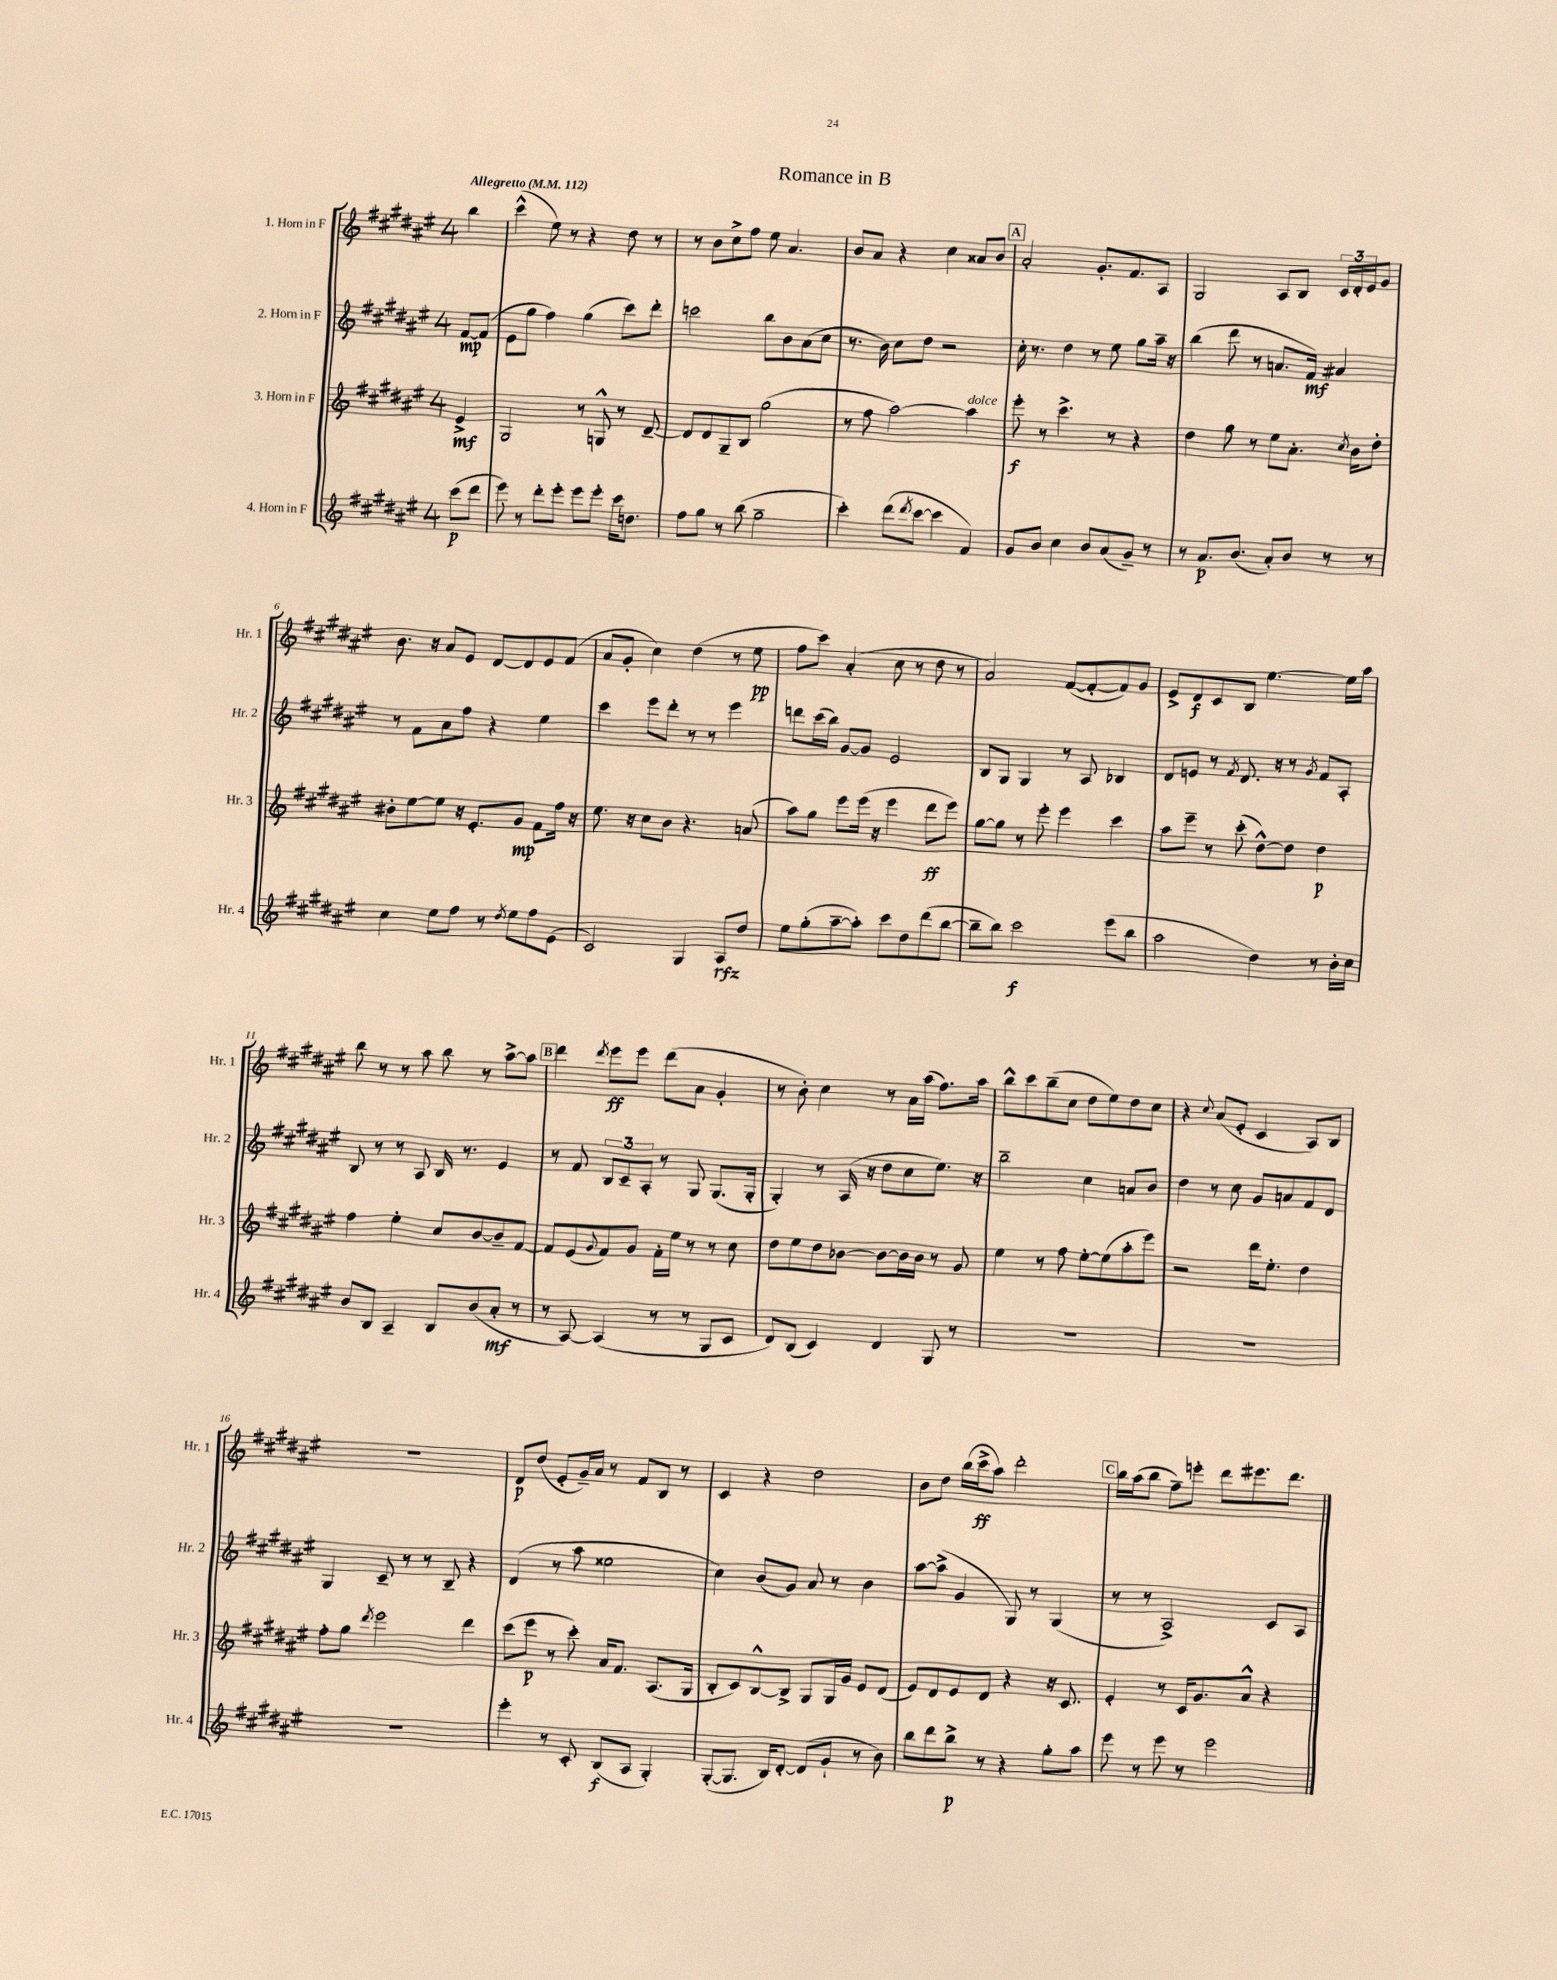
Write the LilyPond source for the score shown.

\header { title = "Romance in B" }
<<
\new StaffGroup <<
\new Staff = "s0" \with { instrumentName = "1. Horn in F" shortInstrumentName = "Hr. 1" } {
    \clef treble \key fis \major \once \override Staff.TimeSignature.style = #'single-digit \time 4/4 \partial 4 \tempo "Allegretto" 4 = 112
    b''4 |
    cis'''4-^( eis''8) r8 r4 dis''8 r8 |
    r8 b'8 cis''8-> fis''8 eis''8 ais'4. |
    b'8 ais'8 r4 cis''4 aisis'8 b'8 |
    \mark \markup { \box "A" } ais'2-. gis'8.-. fis'8. ais8 |
    gis2 ais8 b8 \tuplet 3/2 { cis'16 dis'16-. eis'16 } gis'8 |
    b'8. r16 ais'8 eis'8 dis'8~ dis'8 eis'8 fis'8( |
    ais'8 gis'8-. cis''4) dis''4( r8 eis''8\pp |
    fis''8 cis'''8) ais'4-.( cis''8 r8 dis''8 r8 |
    ais'2) fis'8~( fis'8~-. fis'8) gis'8 |
    eis'8-> dis'8\f cis'8 b8 eis''4.~ eis''16 ais''16 |
    b''8 r8 r8 ais''8 b''8 r8 ais''8~-> ais''8 |
    \mark \markup { \box "B" } dis'''4 \acciaccatura { dis'''8 } eis'''8\ff eis'''8 dis'''8( ais'8 gis'4-. |
    r8 b'8-.) cis''4 r8 ais'16 ais''16( fis''8.) ais''16 |
    b''8-^ cis'''8 b''8--( cis''8 dis''8 eis''8) dis''8 cis''8 |
    r4 \appoggiatura { cis''8 } ais'8( eis'8-. cis'4 ais8) b8 |
    R1 |
    dis'8\p dis''8( eis'8-. gis'16--) ais'16 r8 fis'8 b8 r8 |
    cis'4 r4 dis''2 |
    b'8 dis''8 b''16( cis'''16->\ff ais''8) dis'''2-. |
    \mark \markup { \box "C" } b''16 ais''16( b''8 fis''8--) e'''8-. dis'''8 eis'''8. dis'''8. \bar "|." |
}
\new Staff = "s1" \with { instrumentName = "2. Horn in F" shortInstrumentName = "Hr. 2" } {
    \clef treble \key fis \major \once \override Staff.TimeSignature.style = #'single-digit \time 4/4 \partial 4
    fis'8~\mp fis'8( |
    eis'8 gis''8 fis''4) gis''4( cis'''8) dis'''8-. |
    c'''2 b''8 b'8 ais'8( cis''8 |
    r8. b'16) cis''8 dis''8 r2 |
    \mark \markup { \box "A" } cis''16-. r8. dis''4 r8 eis''8 gis''8 ais''16-- r16 |
    b''4( dis'''8 r8 a'8. fis'16\mf) ais'4 |
    r8 fis'8 ais'8 fis''8 r4 eis''4 |
    cis'''4 eis'''8 dis'''8-. r8 r8 eis'''4 |
    d'''8 cis'''16( b''16) gis'8~ gis'8 eis'2 |
    b8 gis8 gis4 r8 ais8 bes4 |
    dis'8 e'8 r8 \acciaccatura { fis'8 } dis'8. r16 r8 \acciaccatura { gis'8 } fis'8 ais8-. |
    b8 r8 r8 ais8 b16 r8. eis'4 |
    \mark \markup { \box "B" } r8 fis'8 \tuplet 3/2 { b8 cis'8-- ais8-. } r8 gis8 gis8.( gis16-. |
    gis4-.) r8 ais16( r16 dis''8 cis''8 eis''8.) r16 |
    b''2-- cis''4 a'8 b'8 |
    dis''4 r8 cis''8 gis'8 a'8 fis'8 dis'8 |
    gis4 cis'8-- r8 r8 b8-- r4 |
    dis'4( r8 ais''8 eisis''2 |
    cis''4) b'8( gis'8) ais'8 r8 b'4 |
    ais''8~ ais''8->( gis'4 gis8) r8 gis4( |
    \mark \markup { \box "C" } r8 r8 ais2->) cis'8 ais8 \bar "|." |
}
\new Staff = "s2" \with { instrumentName = "3. Horn in F" shortInstrumentName = "Hr. 3" } {
    \clef treble \key fis \major \once \override Staff.TimeSignature.style = #'single-digit \time 4/4 \partial 4
    eis'4->\mf |
    gis2 r8 g8-^ r8 dis'8~-- |
    dis'8 dis'8 gis8-- b8 gis''2( |
    r8 fis''8 ais''2~) ais''4^\markup { \italic "dolce" } |
    \mark \markup { \box "A" } eis'''8-.\f r8 cis'''4.-> r8 r4 |
    dis''4 gis''8 r8 eis''8 ais'8.-. \acciaccatura { cis''8 } b'16 dis''8-. |
    bis'8-. eis''8~ eis''8 r16 eis'8.-. gis'8\mp fis'8 fis''16 r16 |
    eis''8. r16 cis''8 b'8 r4. a'8( |
    ais''8) gis''8 eis'''8 eis'''16( r16 eis'''4 dis'''8\ff eis'''8) |
    gis''8~ gis''8 r8 eis'''8-. eis'''4 cis'''4 |
    ais''8 eis'''8-- r8 cis'''8-.( dis''8~-^) dis''8 dis''4\p |
    fis''4 eis''4-. cis''8 b'8~ b'8-- fis'8~ |
    \mark \markup { \box "B" } fis'8 eis'8( \appoggiatura { gis'8 } fis'8) gis'8 fis'16-. eis''16 r8 r8 cis''8 |
    dis''8 eis''8 dis''8 bes'8~ bes'8~ bes'16 bes'16 r8 gis'8 |
    eis''4 r8 fis''8 eis''8~-. eis''8( ais''8-. eis'''8) |
    r2 dis'''16 eis''8.-. dis''4 |
    fis''8-. gis''8 \acciaccatura { dis'''8 } eis'''2 dis'''4 |
    cis'''8( eis'''8\p r8 cis'''8-.) ais'16 fis'8. ais8.( gis16 |
    b8-. cis'8) b8~-^ b8-> gis8 gis16 gis'16 eis'8 dis'8( |
    eis'8) dis'8 eis'8 dis'8 r4 r16 cis'8. |
    \mark \markup { \box "C" } eis'4-. r8 cis'16 gis'8. ais'8-^ r4 \bar "|." |
}
\new Staff = "s3" \with { instrumentName = "4. Horn in F" shortInstrumentName = "Hr. 4" } {
    \clef treble \key fis \major \once \override Staff.TimeSignature.style = #'single-digit \time 4/4 \partial 4
    cis'''8\p( dis'''8 |
    eis'''8) r8 dis'''8-. eis'''8-. eis'''8 eis'''8-. cis'''16 d''8. |
    fis''8 gis''8 r8 b''8( gis''2-- |
    cis'''4-.) dis'''8( \acciaccatura { dis'''8 } cis'''8~ cis'''4 fis'4) |
    \mark \markup { \box "A" } gis'8 b'8 cis''4 b'8 ais'8( gis'8--) r8 |
    r8 ais'8.\p b'8.( ais'8-.) b'8 r8 r8 |
    cis''4 eis''8 fis''8 r8 \acciaccatura { dis''8 } eis''8 fis''8 eis'8( |
    cis'2) gis4 ais8\rfz dis''8 |
    eis''8 gis''8-.( ais''8~-- ais''8-.) cis'''8 dis''8 dis'''8( b''8~ |
    b''8-- b''8) cis'''2\f eis'''8( b''8 |
    ais''2 dis''4) r8 b'16-. cis''16 |
    b'8 b8 ais4-- b8 b'8( ais'8-.\mf r8 |
    \mark \markup { \box "B" } r8 ais8~) ais4( r8 r8 gis8 cis'8 |
    dis'8) b8( cis'4) dis'4 gis8 r8 |
    R1 |
    R1 |
    R1 |
    eis'''4-. r8 cis'8-. b8\f( ais8 gis4-.) |
    gis8~-.( gis8. b16) dis'8~-. dis'8( gis'8-! r8 b'8) |
    b''8 dis'''8 b''8->\p r8 r4 gis''8-. ais''8 |
    \mark \markup { \box "C" } eis'''8 r8 eis'''8 r8 eis'''2 \bar "|." |
}
>>
>>
